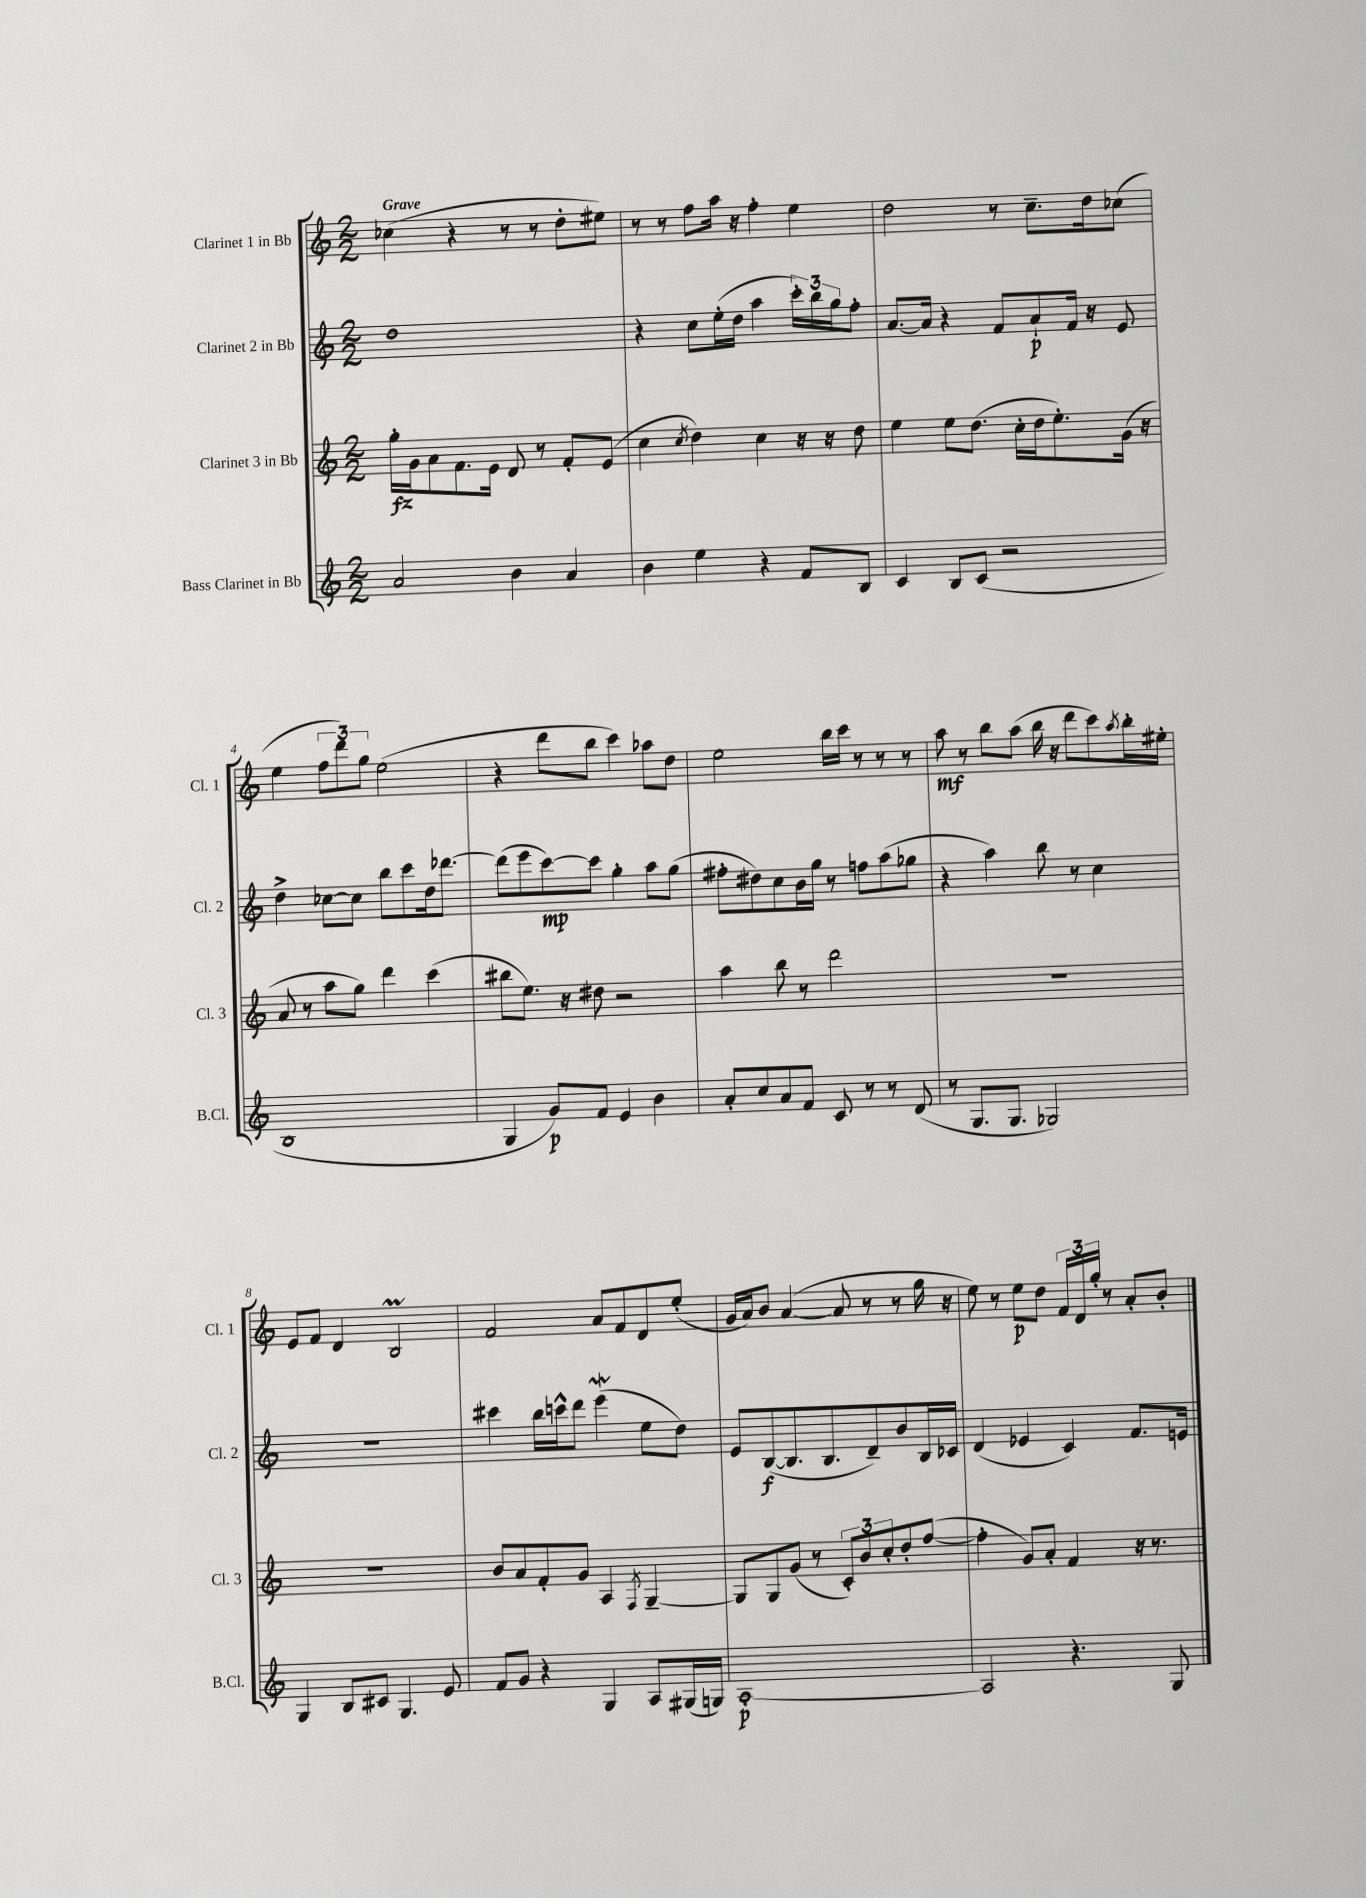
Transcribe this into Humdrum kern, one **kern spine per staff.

**kern	**kern	**kern	**kern
*staff4	*staff3	*staff2	*staff1
*clefG2	*clefG2	*clefG2	*clefG2
*k[]	*k[]	*k[]	*k[]
*M2/2	*M2/2	*M2/2	*M2/2
2a/	16gg'\LL	1dd	(4cc-\
.	16g\J	.	.
.	8a\	.	.
.	8.f\	.	4r
.	16e\Jk	.	.
4b\	8d/	.	8r
.	8r	.	8r
4a/	8f'/L	.	8dd'\L
.	(8e/J	.	8ee#\J)
=	=	=	=
4b\	4cc\	4r	8r
.	.	.	8r
.	8qcc/	.	.
4ee\	4dd\)	8cc\L	8ff\L
.	.	(16ee'\L	16aa\Jk
.	.	16dd\JJ	16r
4r	4cc\	4aa\	4ff'\
8f/L	16r	24ccc'\LL)	4ee\
.	.	24bb\	.
.	16r	.	.
.	.	24gg\J	.
8B/J	8dd\	8ff'\J	.
=	=	=	=
4c/	4ee\	[8.a/L	2dd\
.	.	16a/]Jk	.
8B/L	8ee\L	4r	.
(8c/J	(8.dd\J	.	.
2r	.	8f/L	8r
.	16cc'\LL	.	.
.	16dd\J	8a`/	8.cc~\L
.	8.ee'\)	.	.
.	.	16f/Jk	.
.	.	16r	16dd\k
.	(16g\Jk	8e/	(8cc-\J
.	16r	.	.
=	=	=	=
1B	8a/	4dd^\	4ee\
.	8r	.	.
.	8aa\L	[8cc-\L	12ff\L
.	.	.	12ddd\)
.	8gg\J)	8cc-\]J	.
.	.	.	12gg\J
.	4ddd\	8bb\L	(2ee\
.	.	8ccc\	.
.	(4ccc\	16dd\k	.
.	.	[8.ddd-\J	.
=	=	=	=
4G/	8bb#\L	(8ddd-\]L	4r
.	8.ee\J)	8eee\	.
8g/L)	.	[8ccc\)	8ddd\L
.	16r	.	.
8f/J	8dd#\	8ccc\]J	8bb\J
4e/	2r	4gg'\	4ccc\)
4b\	.	8aa\L	8aa-\L
.	.	(8gg\J	8dd\J
=	=	=	=
8a'/L	4aa\	8ff#'\L	2ee\
8cc/	.	8dd#\)	.
8a/	8bb\	8cc\	.
8f/J	8r	16b\L	.
.	.	16gg\JJ	.
8c/	2ddd\	8r	16bb\LL
.	.	.	16ccc\JJ
8r	.	8ff\L	8r
8r	.	(8aa\	8r
(8d/	.	8gg-\J	8r
=	=	=	=
8r	1r	4r	8aa\
8.G/L	.	.	8r
.	.	4aa\)	8bb\L
8.G/J	.	.	.
.	.	.	(8aa\J
2G-/)	.	8bb\	16bb\
.	.	.	16r
.	.	8r	8ddd\L
.	.	4cc\	8ccc\)
.	.	.	8qaa/
.	.	.	16bb'\L
.	.	.	16ee#'\JJ
=	=	=	=
4G/	1r	1r	8e/L
.	.	.	8f/J
8B/L	.	.	4d/
8c#/J	.	.	.
4.G/	.	.	2B/
8e/	.	.	.
=	=	=	=
8f/L	8b/L	4ccc#\	2f/
8g/J	8a/	.	.
4r	8f'/	16bb\LL	.
.	.	16ccc^^\J	.
.	8g/J	8ddd\J	.
4G/	4A/	(4eee\	8a/L
.	.	.	8f/
.	8qF/	.	.
8A/L	[4G~/	8ee\L	8d/
(16G#/L	.	8dd\J)	(8ee'/J
16G/JJ)	.	.	.
=	=	=	=
[1A'	8G/]L	8e/L	16g/LL
.	.	.	16a/J)
.	8G/	([8B/	8b/J
.	(8g/J	8.B/]	([4a/
.	8r	.	.
.	.	8.B/	.
.	12c'/L)	.	8a/]
.	12b/	.	.
.	.	8d~/)	8r
.	12cc'/	.	.
.	8dd'/	8b/	8r
.	([8ff/J	16B/L	16gg\
.	.	16c-/JJ	16r
=	=	=	=
2A/]	4ff'\]	(4d/	8ee\)
.	.	.	8r
.	8g/L)	4e-/	8ee\L
.	8a'/J	.	8dd\J
4.r	4f/	4c/)	24f/LL
.	.	.	24d/
.	.	.	24gg'/JJ
.	.	.	8r
.	16r	8.f/L	8a'/L
.	8.r	.	.
8G/	.	.	8b'/J
.	.	16e/Jk	.
==	==	==	==
*-	*-	*-	*-
